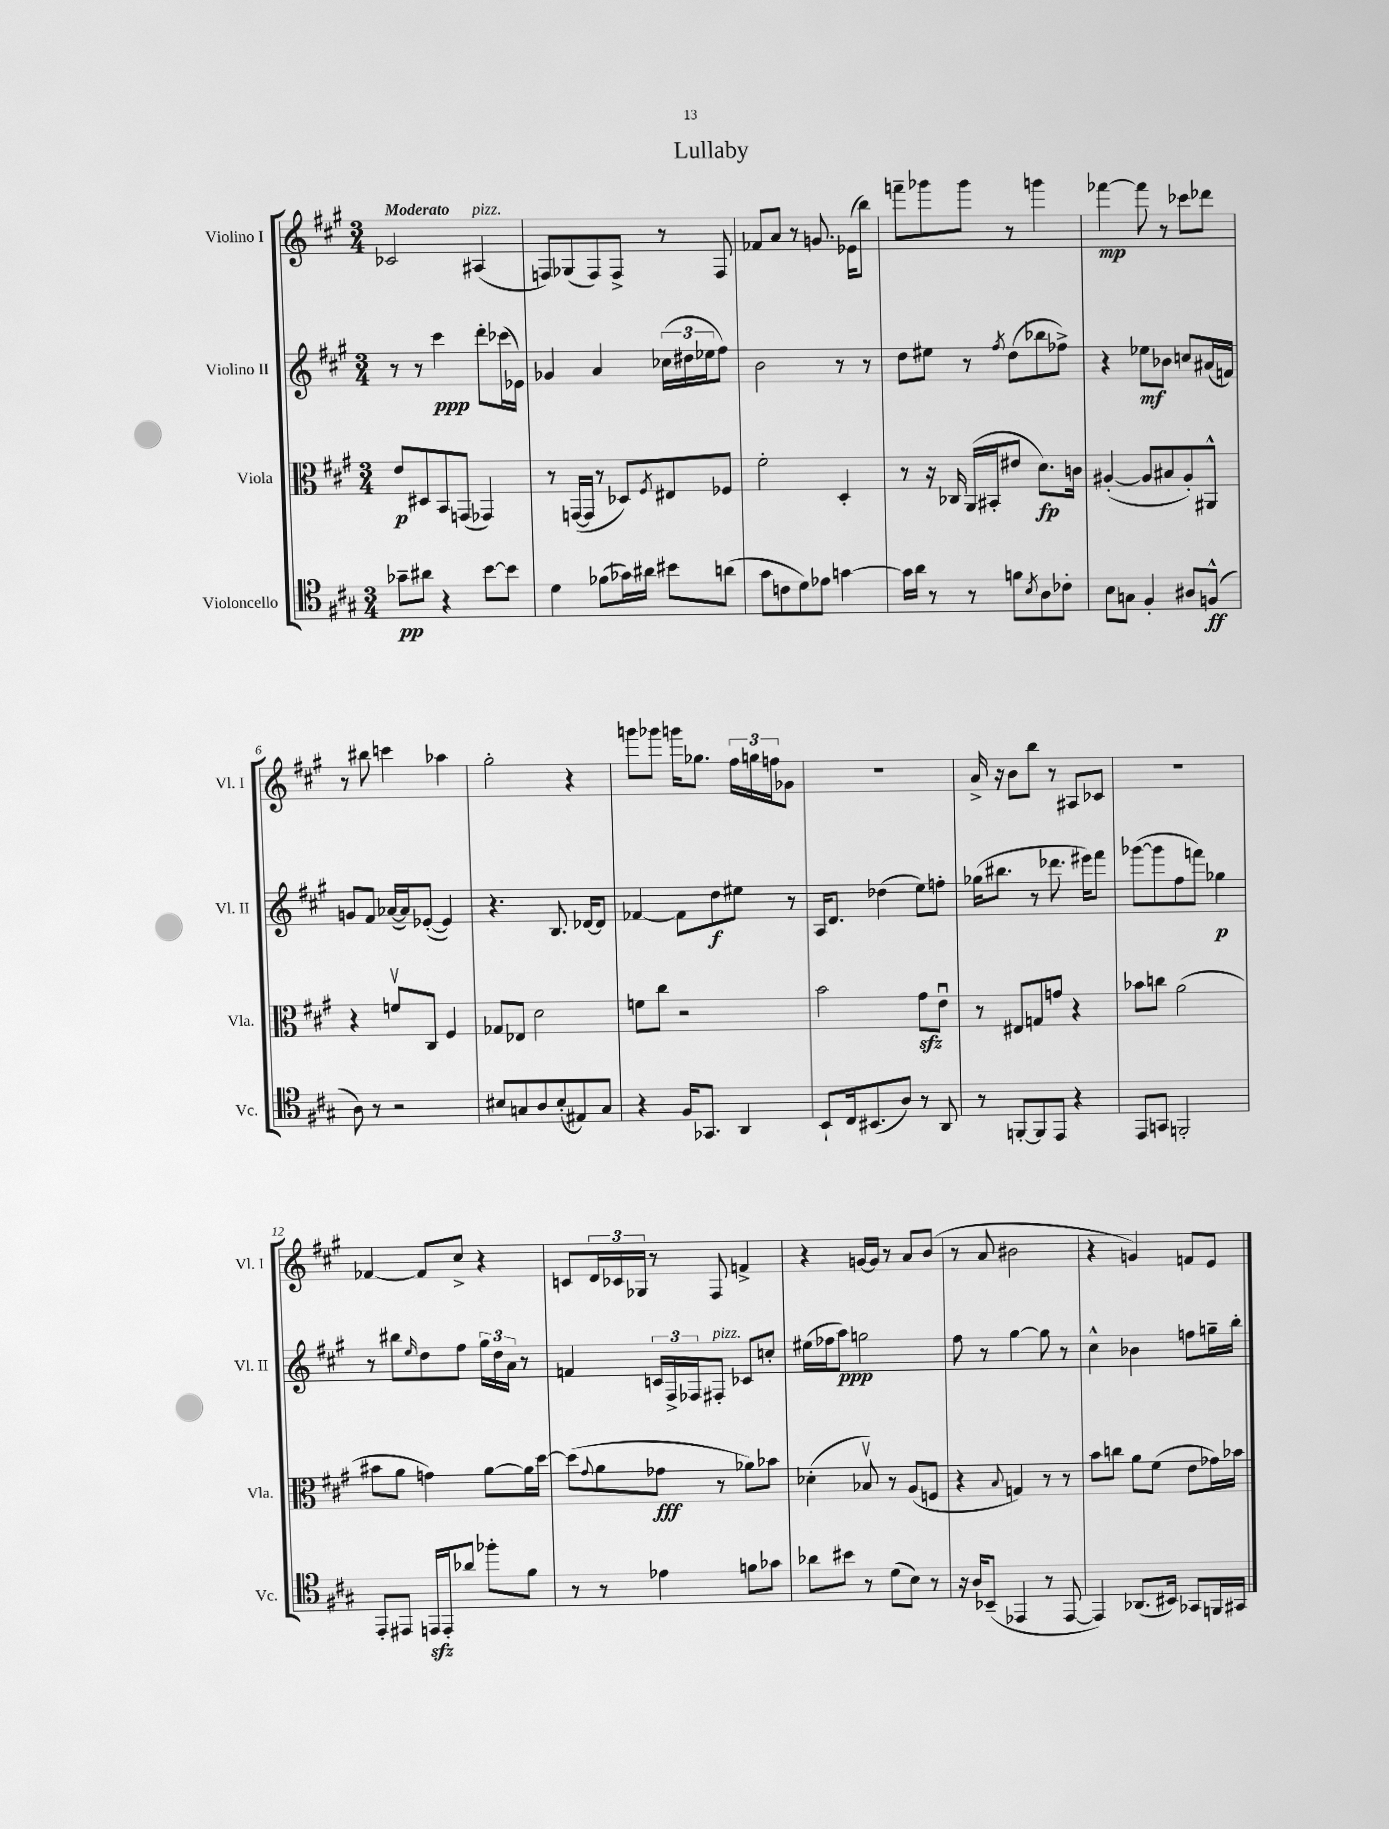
\header { title = "Lullaby" }
<<
\new StaffGroup <<
\new Staff = "s0" \with { instrumentName = "Violino I" shortInstrumentName = "Vl. I" } {
    \clef treble \key a \major \numericTimeSignature \time 3/4 \tempo "Moderato"
    ces'2 ais4^\markup { \italic "pizz." }( |
    f8) ges8( f8) f8-> r8 f8 |
    fes'8 a'8 r8 g'8. ees'16( b''8) |
    f'''8-- ges'''8 ges'''8 r8 g'''4 |
    fes'''4~\mp fes'''8 r8 ces'''8 des'''8 |
    r8 bis''8 c'''4 aes''4 |
    gis''2-. r4 |
    g'''8 ges'''8 g'''16 ges''8. \tuplet 3/2 { fis''16 g''16 f''16 } ges'8 |
    R2. |
    a'16-> r16 b'8 b''8 r8 ais8 ces'8 |
    R2. |
    fes'4~ fes'8 cis''8-> r4 |
    c'8 \tuplet 3/2 { d'16 ces'16 ges16 } r8 fis8 f'4-> |
    r4 g'16~ g'16 r8 a'8 b'8( |
    r8 a'8 bis'2 |
    r4 g'4) f'8 e'8 \bar "|." |
}
\new Staff = "s1" \with { instrumentName = "Violino II" shortInstrumentName = "Vl. II" } {
    \clef treble \key a \major \numericTimeSignature \time 3/4
    r8 r8 cis'''4\ppp d'''8-. ces'''16( ees'16) |
    ges'4 a'4 \tuplet 3/2 { ces''16( dis''16 ees''16 } fis''8) |
    b'2 r8 r8 |
    d''8 eis''8 r8 \acciaccatura { fis''8 } d''8( bes''8 fes''8->) |
    r4 ees''8\mf bes'8 c''8 ais'16( f'16) |
    g'8 fis'8 aes'16~( aes'16) ees'8~-.( ees'4) |
    r4. b8. des'16~ des'8 |
    fes'4~ fes'8 d''8\f eis''8 r8 |
    a16 d'8. des''4( e''8) f''8-. |
    ges''16( bis''8. r8 des'''8. eis'''16) fis'''8 |
    ges'''8~( ges'''8 fis''8 f'''8) ges''4\p |
    r8 bis''8 \grace { e''16 } d''8 fis''8 \tuplet 3/2 { gis''16 d''16 a'16 } r8 |
    f'4 \tuplet 3/2 { c'16 fis16-> fes16 } fis8-.^\markup { \italic "pizz." } ces'8 c''8-. |
    eis''16( fes''16 a''8\ppp) g''2 |
    fis''8 r8 gis''4~ gis''8 r8 |
    cis''4-^ bes'4 f''8 g''16-- b''16-. \bar "|." |
}
\new Staff = "s2" \with { instrumentName = "Viola" shortInstrumentName = "Vla." } {
    \clef alto \key a \major \numericTimeSignature \time 3/4
    e'8\p dis8 b,8 g,8( ges,4) |
    r8 g,16~( g,16 r8 des8) \acciaccatura { fis8 } eis8 fes8 |
    fis'2-. d4-. |
    r8 r16 ces16 a,16( bis,16-. eis'8 d'8.\fp) c'16 |
    ais4~-.( ais8 bis8 ais8-.) ais,8-^ |
    r4 f'8\upbow cis8 fis4 |
    ges8 ees8 d'2 |
    f'8 cis''8 r2 |
    b'2 gis'8\sfz e'8\downbow |
    r8 eis8 g8 g'8 r4 |
    bes'8 c''8 a'2( |
    bis'8 a'8 g'4) a'8~ a'16 d''16~ |
    d''8( \appoggiatura { gis'8 } a'8 ges'8\fff r8 aes'8) bes'8 |
    des'4-.( bes8\upbow) r8 a8( f8 |
    r4 \appoggiatura { b8 } g4) r8 r8 |
    b'8 c''8 a'8 fis'8( e'8 ges'16) bes'16 \bar "|." |
}
\new Staff = "s3" \with { instrumentName = "Violoncello" shortInstrumentName = "Vc." } {
    \clef tenor \key a \major \numericTimeSignature \time 3/4
    ges'8--\pp ais'8 r4 b'8~ b'8 |
    d'4 fes'8( ges'16) ais'16 bis'8 a'8( |
    gis'8 c'8 d'8) ees'8 g'4~ |
    g'16 a'16 r8 r8 f'8 \acciaccatura { b8 } a8 ces'8-. |
    b8 g8 fis4-. ais8 f8-^\ff( |
    a8) r8 r2 |
    bis8 g8 a8 bis8-.( eis8) g8 |
    r4 fis16 ges,8. a,4 |
    b,8-! cis16 bis,8.( a8) r8 a,8 |
    r8 f,8~-. f,8 e,8 r4 |
    e,8 g,8 f,2-. |
    e,8-. eis,8 e,16\sfz e,16-. aes'8 fes''8-. fis'8 |
    r8 r8 ees'4 f'8 ges'8 |
    aes'8 bis'8 r8 d'8( b8) r8 |
    r16 a16 bes,8--( ees,4 r8 ees,8~ |
    ees,4) aes,8.( bis,16) ges,8 f,16 gis,16 \bar "|." |
}
>>
>>
